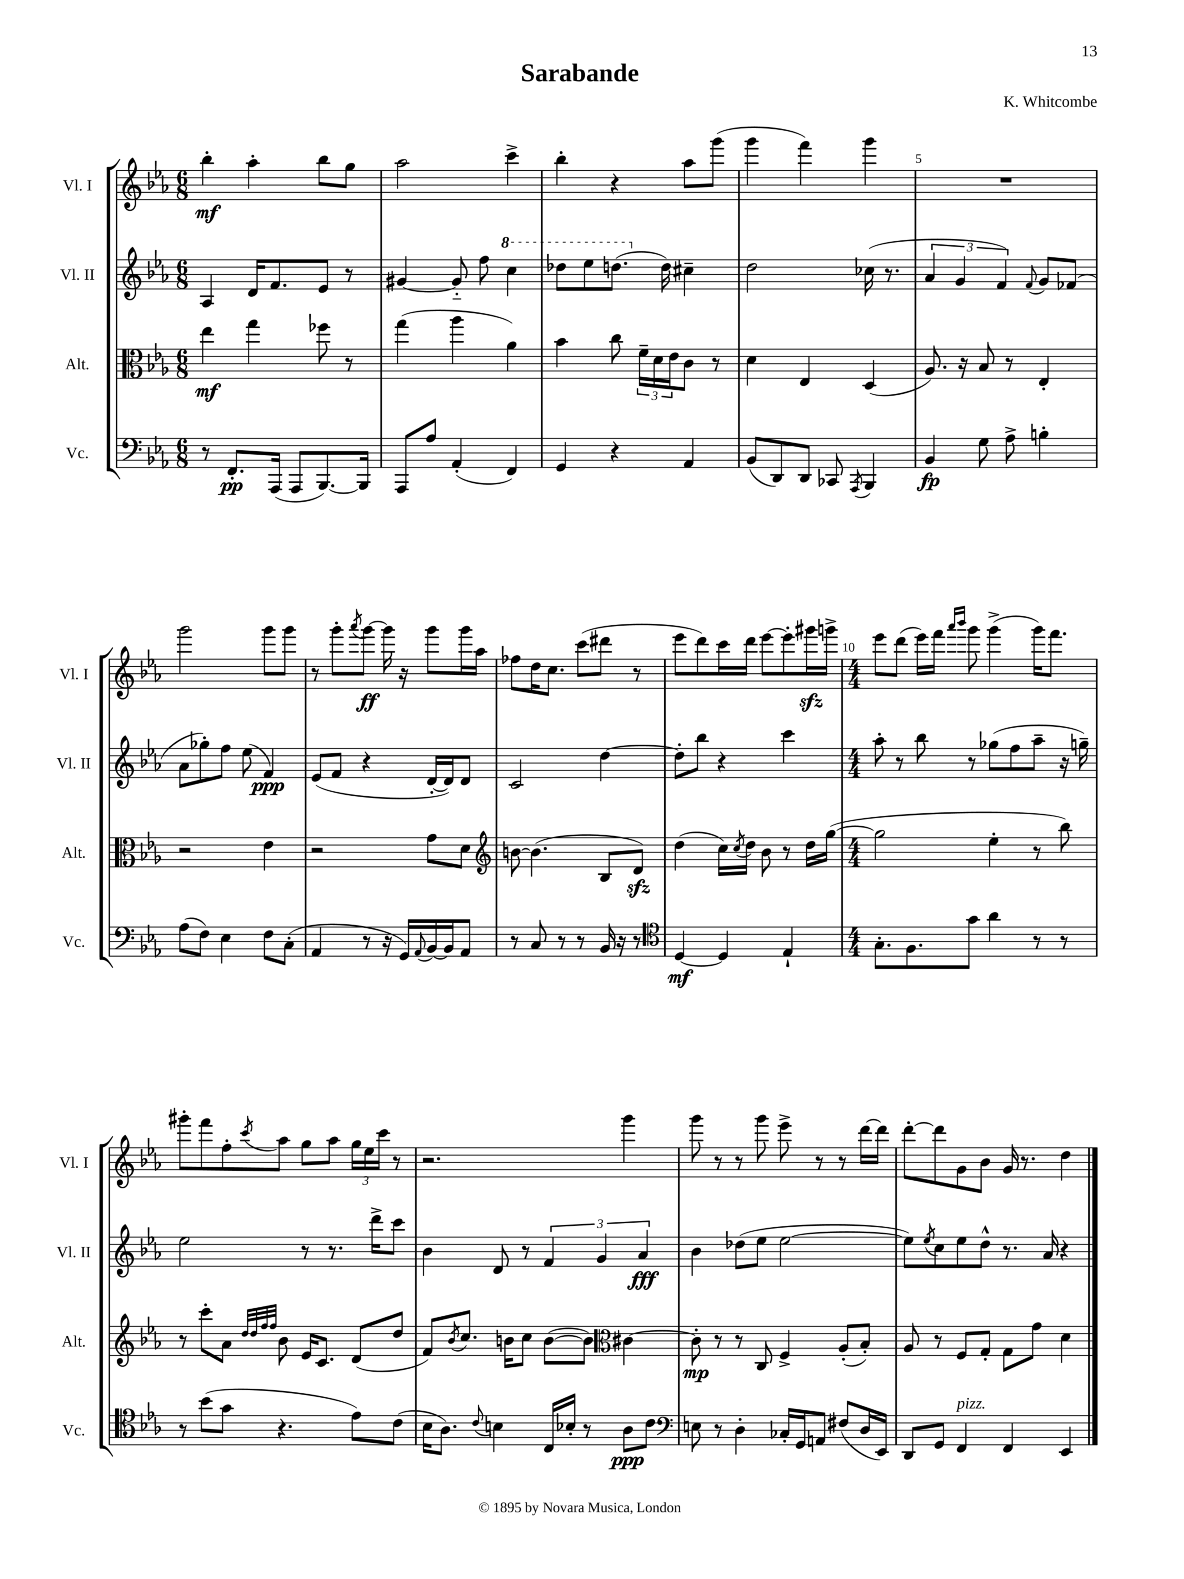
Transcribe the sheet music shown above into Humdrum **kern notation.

**kern	**kern	**kern	**kern
*staff4	*staff3	*staff2	*staff1
*clefF4	*clefC3	*clefG2	*clefG2
*k[b-e-a-]	*k[b-e-a-]	*k[b-e-a-]	*k[b-e-a-]
*M6/8	*M6/8	*M6/8	*M6/8
8r	4ee-	4A-	4bb-'
8.FF'	.	.	.
.	4gg	16d	4aa-'
(16AAA-	.	8.f	.
8AAA-	.	.	.
[8.BBB-)	8ff-	8e-	8bb-
.	8r	8r	8gg
16BBB-]	.	.	.
=	=	=	=
8AAA-	(4gg	[4g#	2aa-
8A-	.	.	.
(4AA-'	4aa-	8g#'~]	.
.	.	8ff	.
4FF)	4a-)	4ccc	4ccc^
=	=	=	=
4GG	4b-	8ddd-	4bb-'
.	.	8eee-	.
4r	8cc	(8.ddd	4r
.	24f~	.	.
.	24d	.	.
.	.	16dd)	.
.	24e-	.	.
4AA-	8c	4cc#~	8aa-
.	8r	.	(8ggg
=	=	=	=
(8BB-	4d	2dd	4ggg
8DD)	.	.	.
8DD	4E-	.	4fff)
8CC-	.	.	.
8qAAA-	.	.	.
4BBB-	(4D	(16cc-	4ggg
.	.	8.r	.
=	=	=	=
4BB-	8.A-)	6a-	2.r
.	.	6g	.
.	16r	.	.
8G	8B-	.	.
.	.	6f)	.
8A-^	8r	.	.
.	.	8qqf	.
4B'	4E-'	8g	.
.	.	(8f-	.
=	=	=	=
(8A-	2r	8a-	2ggg
8F)	.	8gg-')	.
4E-	.	8ff	.
.	.	(8ee-	.
8F	4e-	4f)	8ggg
(8C'	.	.	8ggg
=	=	=	=
4AA-	2r	(8e-	8r
.	.	8f	8ggg'
.	.	.	8qaaa-
8r	.	4r	[8ggg
16r	.	.	16ggg]
16GG)	.	.	16r
8qqAA-	.	.	.
[16BB-	8g	[16d'	8ggg
16BB-]	.	16d])	.
8AA-	8d	8d	16ggg
.	.	.	16aa-
=	=	=	=
*	*clefG2	*	*
8r	[8b	2c	8ff-
8C	(4.b]	.	16dd
.	.	.	8.cc
8r	.	.	.
8r	.	.	(8ccc
16BB-	8B-	[4dd	8ddd#
16r	.	.	.
8r	8d)	.	8r
=	=	=	=
*clefC4	*	*	*
[4D	(4dd	8dd']	8eee-
.	.	8bb-	8ddd)
4D]	16cc)	4r	16ccc
.	8qcc	.	.
.	16dd	.	16ddd
.	8b-	.	[8eee-
4E-`	8r	4ccc	8eee-']
.	16dd	.	16ggg#
.	([16gg	.	16ggg^
=	=	=	=
*M4/4	*M4/4	*M4/4	*M4/4
8.G'	2gg]	8aa-'	8eee-
.	.	8r	(8ddd
8.F	.	.	.
.	.	8bb-	16eee-)
.	.	.	16fff
.	.	.	16qqaaa-
.	.	.	16qqbbb-
8g	.	8r	8ggg
4a-	4ee-'	(8gg-	(4ggg^
.	.	8ff	.
8r	8r	8aa-~	16ggg)
.	.	.	8.fff
8r	8bb-)	16r	.
.	.	16gg~)	.
=	=	=	=
8r	8r	2ee-	8ggg#'
(8b-	8ccc'	.	8fff
8g	8a-	.	8ff'
.	32qqdd	.	.
.	32qqdd	.	.
.	32qqff	.	.
.	32qqff	.	8qccc
4.r	8b-	.	8aa-
.	16e-	8r	8gg
.	8.c	.	.
.	.	8.r	8aa-
8e-)	(8d	.	24gg
.	.	.	24ee-
.	.	16ddd^	.
.	.	.	24ccc
(8c	8dd	8ccc	8r
=	=	=	=
16B-	8f)	4b-	2.r
8.A-)	.	.	.
.	8qb-	.	.
.	8.cc	.	.
8qqc	.	.	.
4B	.	8d	.
.	16b	.	.
.	8cc	8r	.
16C	([8b	6f	.
16B-'	.	.	.
8r	8b])	.	.
.	.	6g	.
*	*clefC3	*	*
8A-	[4c#	.	4ggg
.	.	6a-	.
8c	.	.	.
=	=	=	=
*clefF4	*	*	*
8E	8c#']	4b-	8ggg
8r	8r	.	8r
4D'	8r	(8dd-	8r
.	8C	8ee-	8ggg
16C-'	4F^	[2ee-	8eee-^
16GG	.	.	.
8AA	.	.	8r
(8F#	(8A-'	.	8r
16D	8B-')	.	[16ddd
16EE-)	.	.	16ddd]
=	=	=	=
8DD	8A-	8ee-])	[8ddd'
.	.	8qee-	.
8GG	8r	8cc	8ddd]
4FF	8F	8ee-	8g
.	8G'	8dd^^	8b-
4FF	8G	8.r	16g
.	.	.	8.r
.	8g	.	.
.	.	16a-	.
4EE-	4d	4r	4dd
==	==	==	==
*-	*-	*-	*-
